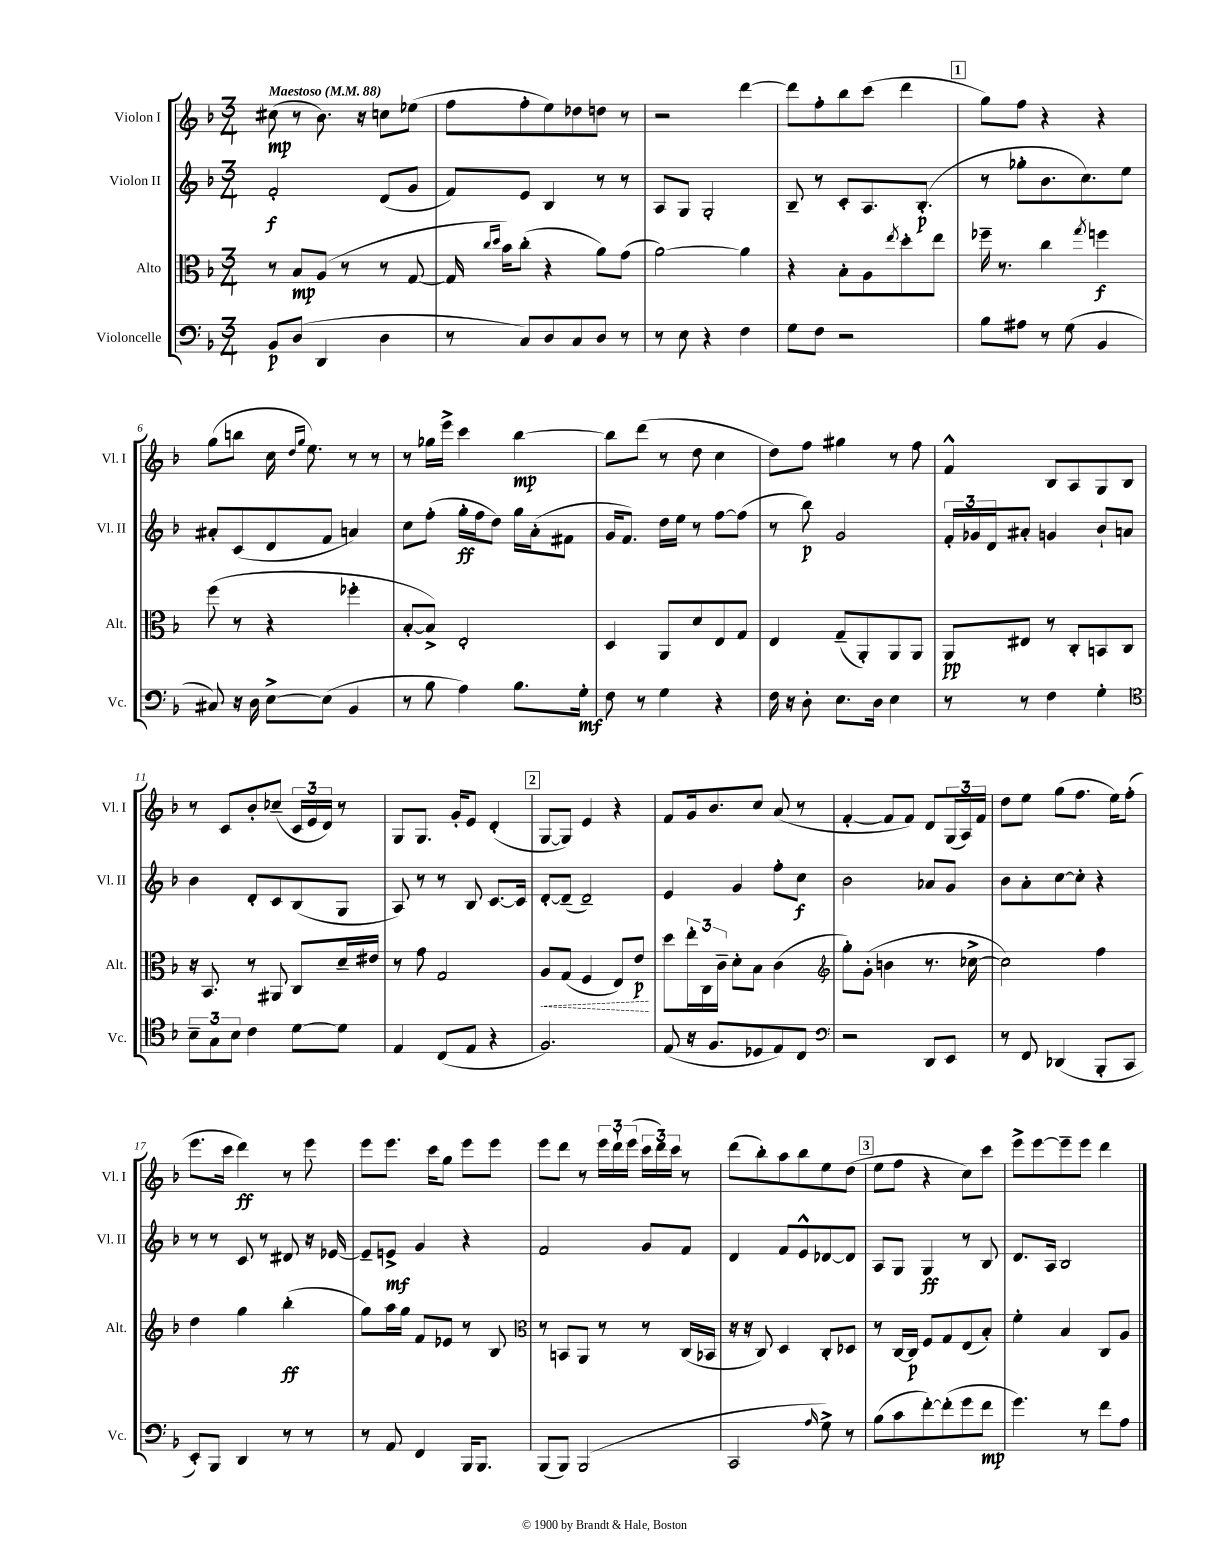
<<
\new StaffGroup <<
\new Staff = "s0" \with { instrumentName = "Violon I" shortInstrumentName = "Vl. I" } {
    \clef treble \key f \major \numericTimeSignature \time 3/4 \tempo "Maestoso" 4 = 88
    cis''8\mp( r8 bes'8.) r16 c''8 ees''8( |
    f''8 f''8-. e''8) des''8 d''8 r8 |
    r2 d'''4~ |
    d'''8 f''8-. bes''8 c'''8( d'''4 |
    \mark \markup { \box "1" } g''8) f''8 r4 r4 |
    g''8( b''8 c''16 \grace { d''16 g''16 } e''8.) r8 r8 |
    r8 ges''16 e'''16-> c'''4 bes''4~\mp |
    bes''8 d'''8( r8 d''8 c''4 |
    d''8) f''8 gis''4 r8 f''8 |
    f'4-^ bes8 a8 g8 bes8 |
    r8 c'8 bes'8-. ces''8--( \tuplet 3/2 { c'16 e'16 d'16) } r8 |
    g8 g8. g'16-. e'8 d'4-.( |
    \mark \markup { \box "2" } g8~ g8) e'4 r4 |
    f'8 g'16 bes'8. c''8 a'8( r8 |
    f'4~-. f'8 f'8) d'8 \tuplet 3/2 { g16( a16) f'16 } |
    d''8 e''8 g''8( f''8. e''16) f''8-.( |
    e'''8. c'''16 d'''4\ff) r8 e'''8 |
    e'''8 e'''8. c'''16 g''8 e'''8 e'''8 |
    e'''8 d'''8 r8 \tuplet 3/2 { e'''16 d'''16-! e'''16( } \tuplet 3/2 { c'''16 d'''16) c'''16 } r8 |
    d'''8( bes''8-.) a''8 bes''8 e''8 d''8( |
    \mark \markup { \box "3" } e''8 f''8 r4 c''8) c'''8 |
    e'''8-> e'''8~ e'''8-- e'''8 d'''4 \bar "|." |
}
\new Staff = "s1" \with { instrumentName = "Violon II" shortInstrumentName = "Vl. II" } {
    \clef treble \key f \major \numericTimeSignature \time 3/4
    f'2-.\f d'8( g'8 |
    f'8) e'8 bes4 r8 r8 |
    a8 g8 g2-. |
    bes8-- r8 c'8-. a8. bes8.-.\p( |
    \mark \markup { \box "1" } r8 ges''8-. bes'8. c''8.) e''8 |
    ais'8-. c'8( d'8 f'8 a'4) |
    c''8 f''8-.( g''16-.\ff f''16 d''8) g''16 a'16-.( fis'8 |
    g'16 f'8.) d''16 e''16 r8 f''8~ f''8( |
    r8 bes''8\p) g'2 |
    \tuplet 3/2 { f'16-. ges'16 d'16 } ais'8-. g'4 bes'8-! a'8 |
    bes'4 d'8-. c'8 bes8( g8 |
    a8) r8 r8 bes8 c'8.~ c'16 |
    \mark \markup { \box "2" } d'8~-. d'8--( d'2--) |
    e'4 g'4 f''8-. c''8\f |
    bes'2 aes'8 g'8 |
    bes'8 a'8-. c''8~ c''8-. r4 |
    r8 r8 c'8 r8 dis'8 r16 ees'16~ |
    ees'8-- e'8->\mf g'4 r4 |
    f'2 g'8 f'8 |
    d'4 f'8 e'8-^ des'8~ des'8 |
    \mark \markup { \box "3" } a8 g8 g4\ff r8 bes8 |
    d'8. a16 bes2 \bar "|." |
}
\new Staff = "s2" \with { instrumentName = "Alto" shortInstrumentName = "Alt." } {
    \clef alto \key f \major \numericTimeSignature \time 3/4
    r8 bes8\mp a8( r8 r8 g8~ |
    g16 \grace { c''16 d''16 } bes'16) c''8-.( r4 a'8) g'8( |
    a'2~) a'4 |
    r4 bes8-. a8 \acciaccatura { e''8 } d''8-. e''8 |
    \mark \markup { \box "1" } fes''16-- r8. c''4 \acciaccatura { g''8 } f''4\f |
    f''8( r8 r4 fes''4-. |
    bes8~-. bes8->) e2-. |
    d4 a,8 d'8 e8 g8 |
    e4 g8--( a,8-.) a,8 a,8 |
    a,8\pp eis8 r8 c8-. b,8 c8 |
    r16 bes,8. r8 ais,8 c8 d'16-- eis'16 |
    r8 g'8 g2 |
    \mark \markup { \box "2" } \once \override Hairpin.style = #'dashed-line a8\< g8( f4 e8) e'8\p\! |
    d''8 \tuplet 3/2 { e''16-. c16 c'16-- } d'8-. bes8 c'4( |
    \clef treble g''8-.) g'8-.( b'4 r8. ces''16~-> |
    ces''2) f''4 |
    d''4 g''4 bes''4-.\ff( |
    g''8) a''16 g''16 f'8 ees'8 r8 bes8 |
    \clef alto r8 b,8 a,8 r8 r8 c16( bes,16 |
    r16 r16 c8) d4 c8-. des8 |
    \mark \markup { \box "3" } r8 c16~ c16\p f8 g8 e8( bes8-.) |
    f'4-. bes4 c8 a8 \bar "|." |
}
\new Staff = "s3" \with { instrumentName = "Violoncelle" shortInstrumentName = "Vc." } {
    \clef bass \key f \major \numericTimeSignature \time 3/4
    bes,8\p d8( d,4 d4 |
    r8 c8) d8 c8 d8 r8 |
    r8 e8 r4 f4 |
    g8 f8 r2 |
    \mark \markup { \box "1" } bes8 ais8 r8 g8( bes,4 |
    cis8) r16 d16 e8~-> e8( bes,4 |
    r8 bes8 a4) bes8. g16-.\mf |
    f8 r8 g4 r4 |
    f16 r16 d8-. e8. d16 e4 |
    r8 r8 f4 g4-. |
    \clef tenor \tuplet 3/2 { bes8-- g8 bes8 } c'4 d'8~ d'8 |
    e4 c8( e8 r4 |
    \mark \markup { \box "2" } f2.) |
    e8( r16 f8. des8 e8) c8 |
    \clef bass r2 d,8 e,8 |
    r8 f,8 des,4( bes,,8-. c,8 |
    e,8-.) bes,,8 d,4 r8 r8 |
    r8 a,8 f,4 bes,,16 bes,,8. |
    bes,,8( bes,,8) bes,,2( |
    c,2 \grace { a16 } g8->) r8 |
    \mark \markup { \box "3" } bes8( c'8 f'8~-.) f'8-.( g'8 f'8\mp |
    g'4.) r8 f'8 a8 \bar "|." |
}
>>
>>
